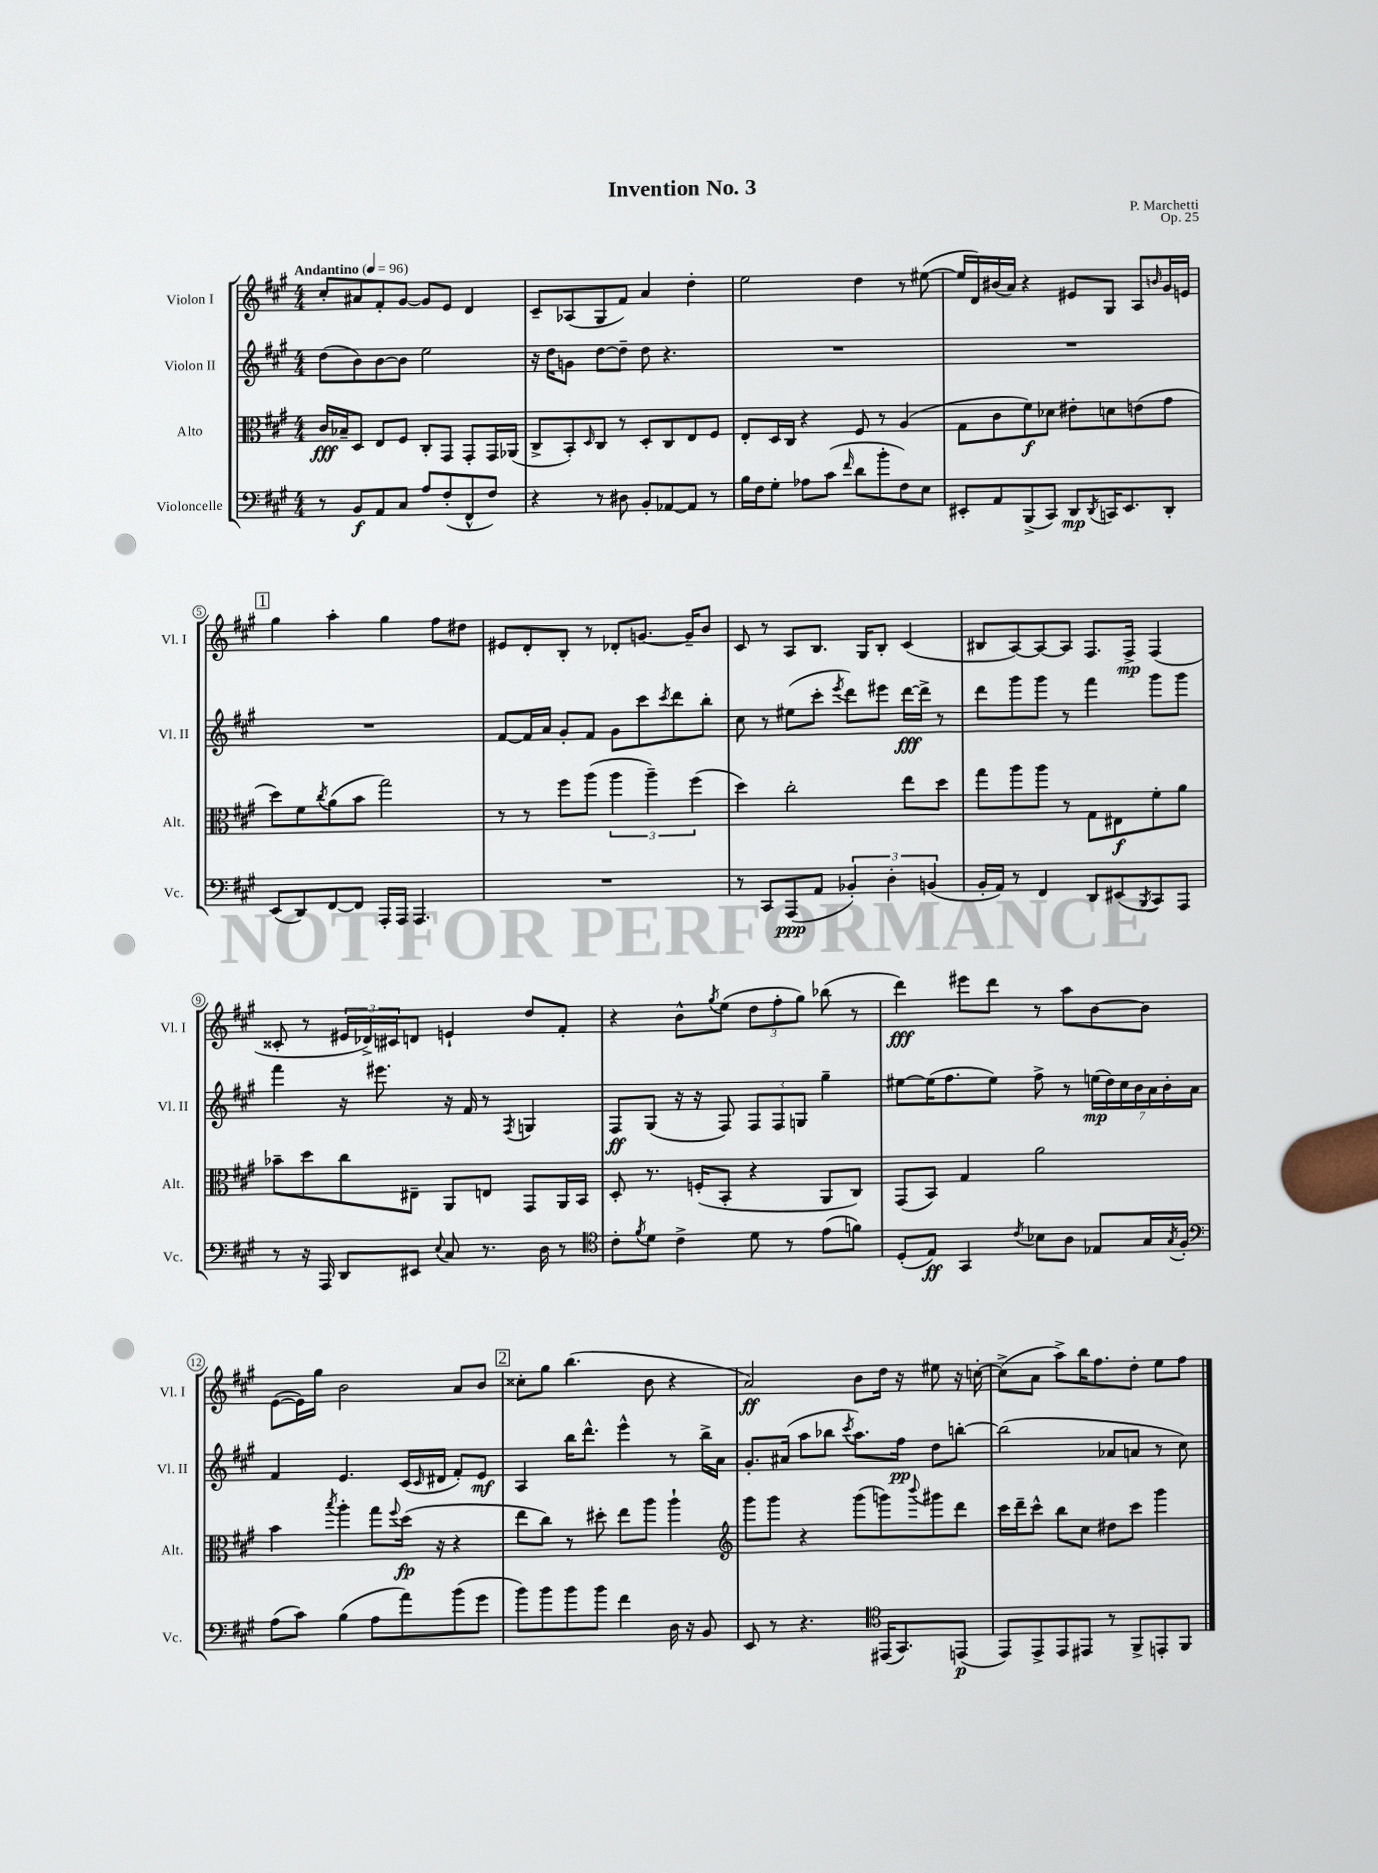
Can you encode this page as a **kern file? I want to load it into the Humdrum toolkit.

**kern	**kern	**kern	**kern
*staff4	*staff3	*staff2	*staff1
*clefF4	*clefC3	*clefG2	*clefG2
*k[f#c#g#]	*k[f#c#g#]	*k[f#c#g#]	*k[f#c#g#]
*M4/4	*M4/4	*M4/4	*M4/4
*MM96	*MM96	*MM96	*MM96
8r	16c#	(8dd	8cc#'
.	16B-~	.	.
8BB	8D	8b)	8a#
8AA	8E	[8b	8f#'
8C#	8F#	8b]	[8g#
8A	8C#'	2ee	8g#]
(8F#'	8GG#	.	8e
8FF#^^	8GG#'	.	4d
8F#)	16GG#	.	.
.	(16AA-	.	.
=	=	=	=
4r	8C#^	16r	8c#~
.	.	16dd	.
.	8BB')	8g	(8A-
.	16qqD	.	.
8r	8C#	[8dd	8G#
8D#	8r	8dd~]	8f#)
8BB'	8D'	8dd	4a
[8AA-	8C#	4.r	.
8AA-]	8E	.	4dd'
8r	8F#	.	.
=	=	=	=
16B	8E'	1r	2ee
16F#	.	.	.
8G#'	16D	.	.
.	16C#	.	.
8A-	4r	.	.
(8c#	.	.	.
16qqf#	.	.	.
8d	8F#	.	4dd
8b'	8r	.	.
8F#)	(4A	.	8r
8E	.	.	([8ee#
=	=	=	=
8EE#'	8G#	1r	16ee#]
.	.	.	16d)
8AA	8c#	.	(16b#
.	.	.	16a)
(8BBB^	8f#)	.	4r
8CC#)	8d-	.	.
8DD	8e#'	.	8e#
8qDD	.	.	.
16CC	8d	.	8G#
8.EE#	.	.	.
.	(8e	.	8A
.	.	.	16qqb
8DD'	8g#	.	16g#
.	.	.	16e
=	=	=	=
(8EE	8dd)	1r	4gg#
8DD)	8f#	.	.
.	8qcc#	.	.
[8FF#	(8a	.	4aa'
8FF#]	8b	.	.
16AAA'	2gg#)	.	4gg#
16AAA	.	.	.
4.AAA	.	.	.
.	.	.	8ff#
.	.	.	8dd#
=	=	=	=
1r	8r	[8f#	8e#
.	8r	16f#]	8d'
.	.	16a	.
.	8ff#	8g#'	8B'
.	(8aa	8f#	8r
.	6aa	8g#	8d-'
.	.	8ccc#	[8.g
.	6aa~)	.	.
.	.	8qccc#	.
.	.	8ddd	.
.	.	.	16g~]
.	(6ff#	.	.
.	.	8bb'	8b
=	=	=	=
8r	4dd)	8cc#	8c#
8CC#	.	8r	8r
(8AAA	2cc#'	(8ee#	8A
8AA	.	8ccc#'	8.B
.	.	8qeee	.
6BB-')	.	8ddd)	.
.	.	.	16G#
.	.	8eee#	8B'
6D'	.	.	.
.	8ee	[16ddd	(4c#
.	.	16ddd^]	.
(6BB	.	.	.
.	8dd	8r	.
=	=	=	=
16BB'	8gg#	8ddd	8B#
16AA)	.	.	.
8r	8aa	8ggg#	[8A)
4FF#	8aa	8ggg#	8A_
.	8r	8r	8A]
8DD	8G#	4fff#	8.F#
(8EE#	8E#	.	.
.	.	.	16F#^
8qBBB	.	.	.
8CC#)	8f#'	8ggg#	(4F#
8AAA	8a	8ggg#	.
=	=	=	=
8r	8b-~	4fff#	8c##'
16r	8dd	.	8r
16AAA	.	.	.
8DD	8cc#	16r	24e#
.	.	.	24d-^)
.	.	8.eee#	.
.	.	.	24c#
8EE#	8E#~	.	8d
8qqE	.	.	.
8C#	8AA	16r	4e`
.	.	16f#	.
8.r	8E	8r	.
.	.	8qF#	.
.	8GG#	4G	8dd
16D	.	.	.
8r	16AA	.	8f#'
.	16BB	.	.
=	=	=	=
*clefC4	*	*	*
8c#'	8D'	8F#	4r
8qf#	.	.	.
8d	8.r	(8G#	.
4c#^	.	16r	8b^^
.	(16F'	16r	.
.	.	.	8qgg#
.	8BB'	8F#)	(8ee
8d	4r	12F#	12dd
.	.	12F#	12ff#'
8r	.	.	.
.	.	12G	12gg#)
(8e	8AA	4gg#~	(8bb-
8f)	8C#)	.	8r
=	=	=	=
(8D'	(8GG#	[8ee#	4ddd)
8E)	8BB)	(16ee#]	.
.	.	8.ff#	.
4GG#	4G#	.	8eee#
.	.	8ee#)	8ddd
8qc#	.	.	.
8B-	2a	8ff#^	8r
8A	.	8r	8aa
8E-	.	(28ee	[8b
.	.	28dd)	.
.	.	28cc#	.
.	.	28b	.
16G#	.	.	8b]
.	.	28a	.
.	.	28b'	.
8qG#	.	.	.
16F#'	.	.	.
.	.	28a	.
=	=	=	=
*clefF4	*	*	*
(8A	4b	4f#	([8e
8c#)	.	.	16e])
.	.	.	16gg#
.	8qbb	.	.
(4B	4aa'	4.e	2b
8A	8gg#	.	.
.	8qqff#	.	.
8a)	(16dd	(16c#	.
.	.	16qqc#	.
.	16r	16d#	.
(8b	4r	8f#')	8a
8g#	.	8e	8b
=	=	=	=
8b)	8ee	4A	8cc##'
8b	8cc#)	.	8gg#
8b	8r	16bb	(4.bb
.	.	8.ddd^^	.
8b	8dd#'	.	.
4f#	8ee	4eee^^	.
.	8aa	.	8b
16D	4aa`	8r	4r
16r	.	.	.
8BB	.	16bb^	.
.	.	16a	.
=	=	=	=
*	*clefG2	*	*
8EE	8ggg#	8.g#'	2a)
8r	8ggg#	.	.
.	.	(16a#	.
4.r	4r	8aa	.
.	.	8bb-	.
.	.	8qccc#	.
.	(8ggg#	8.aa)	8b
*clefC4	*	*	*
(16EE#	8ggg)	.	16dd
8.GG#)	.	16ff#	16r
.	8qqbbb	.	.
.	8ggg#	8dd	8ee#
(8EE	8ddd	[8bb'	16r
.	.	.	[16cc'
=	=	=	=
8EE)	16ccc#	(2bb]	(8cc^]
.	16ddd~	.	.
8EE^	8ccc#^^	.	8a
8EE	8bb	.	8aa^)
8EE#	8cc#	.	16bb
.	.	.	8.ff#
8r	8dd#	8a-	.
8FF#^	8ccc#	8a	8dd'
8EE'	4ggg#	8r	8ee
8FF#	.	8cc#)	8ff#
==	==	==	==
*-	*-	*-	*-
